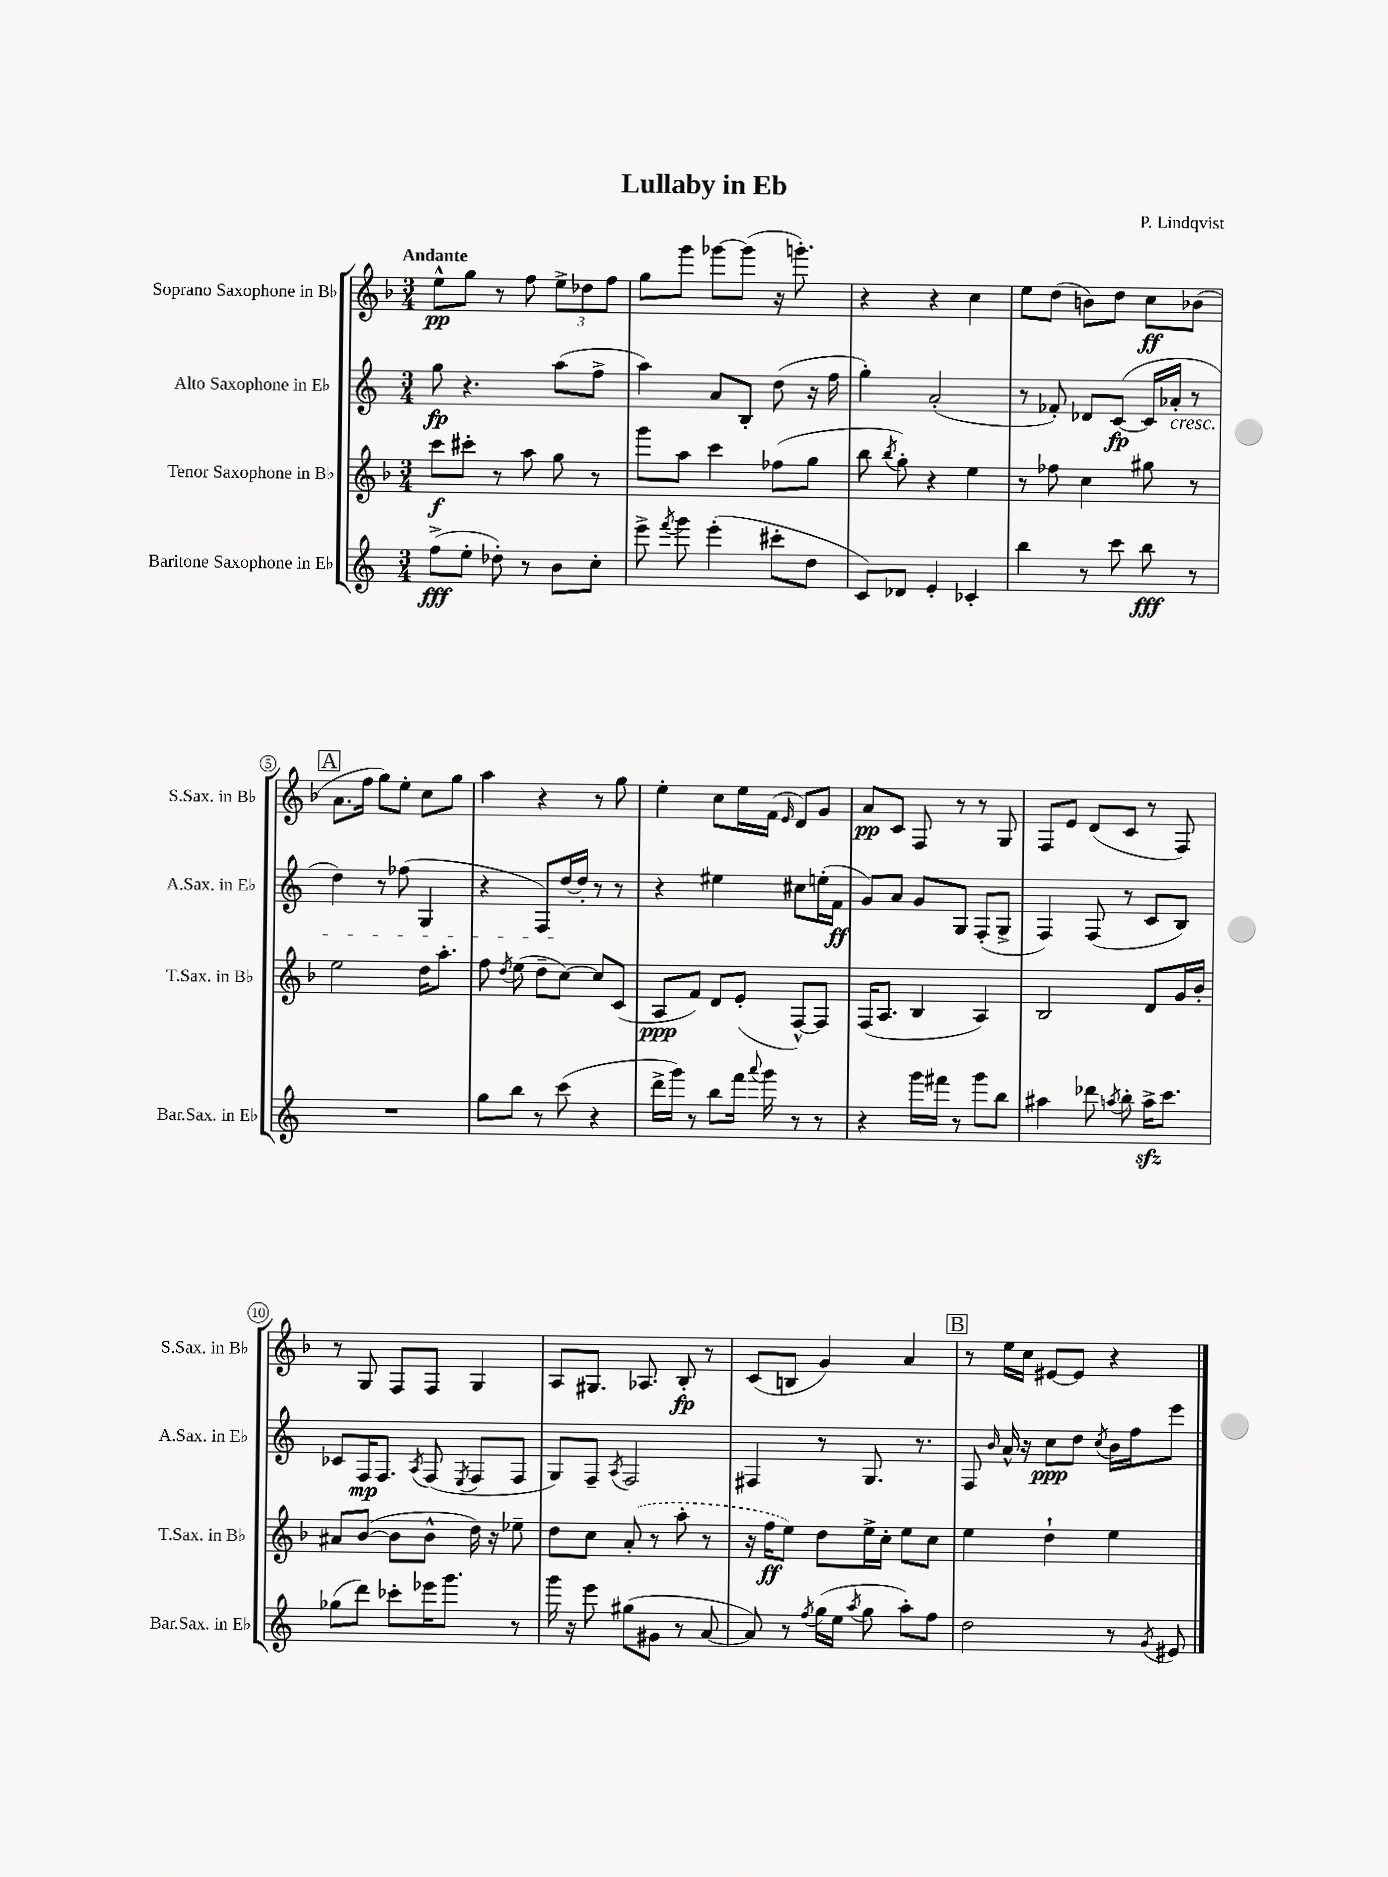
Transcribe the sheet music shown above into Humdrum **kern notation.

**kern	**dynam	**kern	**dynam	**kern	**dynam	**kern	**dynam
*part4	*part4	*part3	*part3	*part2	*part2	*part1	*part1
*staff4	*staff4	*staff3	*staff3	*staff2	*staff2	*staff1	*staff1
*I"Baritone Saxophone in E♭	*	*I"Tenor Saxophone in B♭	*	*I"Alto Saxophone in E♭	*	*I"Soprano Saxophone in B♭	*
*I'Bar.Sax. in E♭	*	*I'T.Sax. in B♭	*	*I'A.Sax. in E♭	*	*I'S.Sax. in B♭	*
*clefG2	*	*clefG2	*	*clefG2	*	*clefG2	*
*k[]	*	*k[b-]	*	*k[]	*	*k[b-]	*
*M3/4	*	*M3/4	*	*M3/4	*	*M3/4	*
=1	=1	=1	=1	=1	=1	=1	=1
!	!	!	!	!	!	!LO:TX:a:B:t=Andante	!
(8ff^\L	fff	8ccc\L	f	8gg\	fp	8ee^^\L	pp
8ee'\J	.	8ccc#X'\J	.	4.r	.	8gg\J	.
8dd-X'\)	.	8r	.	.	.	8r	.
8r	.	8aa\	.	.	.	8ff\	.
8b\L	.	8gg\	.	(8aa\L	.	12ee^\L	.
.	.	.	.	.	.	12dd-X\	.
8cc'\J	.	8r	.	8ff^\J	.	.	.
.	.	.	.	.	.	12ff\J	.
=2	=2	=2	=2	=2	=2	=2	=2
8eee^\	.	8ggg\L	.	4aa\)	.	8gg\L	.
8qfff/	.	.	.	.	.	.	.
8ggg\	.	8aa\J	.	.	.	8ggg\J	.
(4eee'\	.	4ccc\	.	8a/L	.	[8ggg-X\L	.
.	.	.	.	8B'/J	.	(8ggg-\J]	.
8ccc#X'\L	.	(8ff-X\L	.	(8dd\	.	16r	.
.	.	.	.	.	.	8.gggn'\)	.
8dd\J	.	8gg\J	.	16r	.	.	.
.	.	.	.	16ff\	.	.	.
=3	=3	=3	=3	=3	=3	=3	=3
8c/L)	.	8bb-\	.	4gg'\)	.	4r	.
.	.	8qbb-/	.	.	.	.	.
8d-X/J	.	8gg'\)	.	.	.	.	.
4e'/	.	4r	.	(2a'/	.	4r	.
4c-X'/	.	4ee\	.	.	.	4cc\	.
=4	=4	=4	=4	=4	=4	=4	=4
4bb\	.	8r	.	8r	.	8ee\L	.
.	.	8ff-X\	.	8f-X'/)	.	(8dd\J	.
8r	.	4cc\	.	8d-X/L	.	8bn\L)	.
8ccc\	.	.	.	([8c/J	fp	8dd\J	.
8bb\	fff	8gg#X\	.	16c/LL]	.	8cc\L	ff
!	!	!	!	!LO:TX:b:i:t=cresc.	!	!	!
.	.	.	.	16a-X'/JJ	.	.	.
8r	.	8r	.	8r	.	(8b-X\J	.
!!LO:LB:g=z
!!LO:REH:place=s1:t=A
=5	=5	=5	=5	=5	=5	=5	=5
2.r	.	2ee\	.	4dd\)	.	8.a\L	.
.	.	.	.	.	.	16ff\Jk	.
.	.	.	.	8r	.	8gg\L)	.
.	.	.	.	(8ff-X\	.	8ee'\J	.
.	.	16dd\KL	.	4G/	.	8cc\L	.
.	.	8.aa'\J	.	.	.	.	.
.	.	.	.	.	.	8gg\J	.
=6	=6	=6	=6	=6	=6	=6	=6
8gg\L	.	8ff\	.	4r	.	4aa\	.
.	.	8qdd/	.	.	.	.	.
8bb\J	.	(8ee\	.	.	.	.	.
8r	.	8dd~\L	.	8F/L)	.	4r	.
(8ccc\	.	[8cc\J)	.	[16dd/L	.	.	.
.	.	.	.	16dd'/JJ]	.	.	.
4r	.	8cc/L]	.	8r	.	8r	.
.	.	(8c/J	.	8r	.	8gg\	.
=7	=7	=7	=7	=7	=7	=7	=7
16ddd^\LL	.	8A/L	ppp	4r	.	4ee'\	.
16ggg\JJ)	.	.	.	.	.	.	.
8r	.	8f/J)	.	.	.	.	.
8bb\L	.	8d/L	.	4ee#X\	.	8cc\L	.
16fff\Jk	.	(8e'/J	.	.	.	16ee\L	.
8qqaaa/	.	.	.	.	.	.	.
16ggg\	.	.	.	.	.	(16f\JJ	.
.	.	.	.	.	.	16qqe/	.
8r	.	[8F^^/L)	.	8cc#X\L	.	8d/L)	.
8r	.	8F/J]	.	(16een'\L	.	8g/J	.
.	.	.	.	16f\JJ	ff	.	.
=8	=8	=8	=8	=8	=8	=8	=8
4r	.	(16F/KL	.	8g/L)	.	8a/L	pp
.	.	8.A/J	.	.	.	.	.
.	.	.	.	8a/J	.	8c/J	.
16ggg\LL	.	4B-/	.	8g/L	.	8F/	.
16fff#X\JJ	.	.	.	.	.	.	.
8r	.	.	.	8G/J	.	8r	.
8ggg\L	.	4A/)	.	(8F'/L	.	8r	.
8bb\J	.	.	.	8G^/J	.	8G/	.
=9	=9	=9	=9	=9	=9	=9	=9
4aa#X\	.	2B-/	.	4F/)	.	8F/L	.
.	.	.	.	.	.	8e/J	.
8ddd-X\	.	.	.	(8F/	.	(8d/L	.
8qaan/	.	.	.	.	.	.	.
8bb'\	.	.	.	8r	.	8c/J	.
16aazz^\KL	.	8d/L	.	8c/L	.	8r	.
8.ccc\J	.	.	.	.	.	.	.
.	.	16g/L	.	8B/J)	.	8F/)	.
.	.	16b-'/JJ	.	.	.	.	.
!!LO:LB:g=z
=10	=10	=10	=10	=10	=10	=10	=10
(8gg-X\L	.	8a#X/L	.	8c-X/L	.	8r	.
8ddd\J)	.	([8b-/J	.	16F/K	mp	8G/	.
.	.	.	.	8.F/J	.	.	.
8ccc-X'\L	.	8b-\L]	.	.	.	8F/L	.
.	.	.	.	8qA/	.	.	.
16eee-X\K	.	8b-^^\J	.	(8F/	.	8F/J	.
8.ggg\J	.	.	.	.	.	.	.
.	.	.	.	8qE/	.	.	.
.	.	16dd\)	.	8F/L	.	4G/	.
.	.	16r	.	.	.	.	.
8r	.	8ee-X~\	.	8F/J	.	.	.
=11	=11	=11	=11	=11	=11	=11	=11
16ggg\	.	8dd\L	.	8G/L)	.	8A/L	.
16r	.	.	.	.	.	.	.
8eee\	.	8cc\J	.	8F~/J	.	8.G#X/J	.
.	.	.	.	8qA/	.	.	.
(8gg#X\L	.	(8a'/	.	2F/	.	.	.
.	.	.	.	.	.	8.A-X/	.
8g#X\J	.	8r	.	.	.	.	.
8r	.	8aa'\	.	.	.	8B-'/	fp
[8a/	.	8r	.	.	.	8r	.
=12	=12	=12	=12	=12	=12	=12	=12
8a/])	.	16r	.	4F#X/	.	(8c/L	.
.	.	16ff\KL	ff	.	.	.	.
8r	.	8ee\J)	.	.	.	8Bn/J	.
8qff/	.	.	.	.	.	.	.
(16gg\LL	.	8dd\L	.	8r	.	4g/)	.
16ee\JJ	.	.	.	.	.	.	.
8qaa/	.	.	.	.	.	.	.
8gg\	.	16ee^\L	.	8.G/	.	.	.
.	.	16cc'\JJ	.	.	.	.	.
8aa'\L)	.	8ee\L	.	.	.	4a/	.
.	.	.	.	8.r	.	.	.
8ff\J	.	8cc\J	.	.	.	.	.
!!LO:REH:place=s1:t=B
=13	=13	=13	=13	=13	=13	=13	=13
2dd\	.	4ee\	.	8F/	.	8r	.
.	.	.	.	16qqb/	.	.	.
.	.	.	.	16a^^/	.	16ee\LL	.
.	.	.	.	16r	.	16cc\JJ	.
.	.	4dd`\	.	8cc\L	ppp	[8e#X/L	.
.	.	.	.	8dd\J	.	8e#/J]	.
.	.	.	.	8qcc/	.	.	.
8r	.	4ee\	.	16b\LL	.	4r	.
.	.	.	.	16ff\J	.	.	.
8qg/	.	.	.	.	.	.	.
8e#X/	.	.	.	8eee\J	.	.	.
==	==	==	==	==	==	==	==
*-	*-	*-	*-	*-	*-	*-	*-
